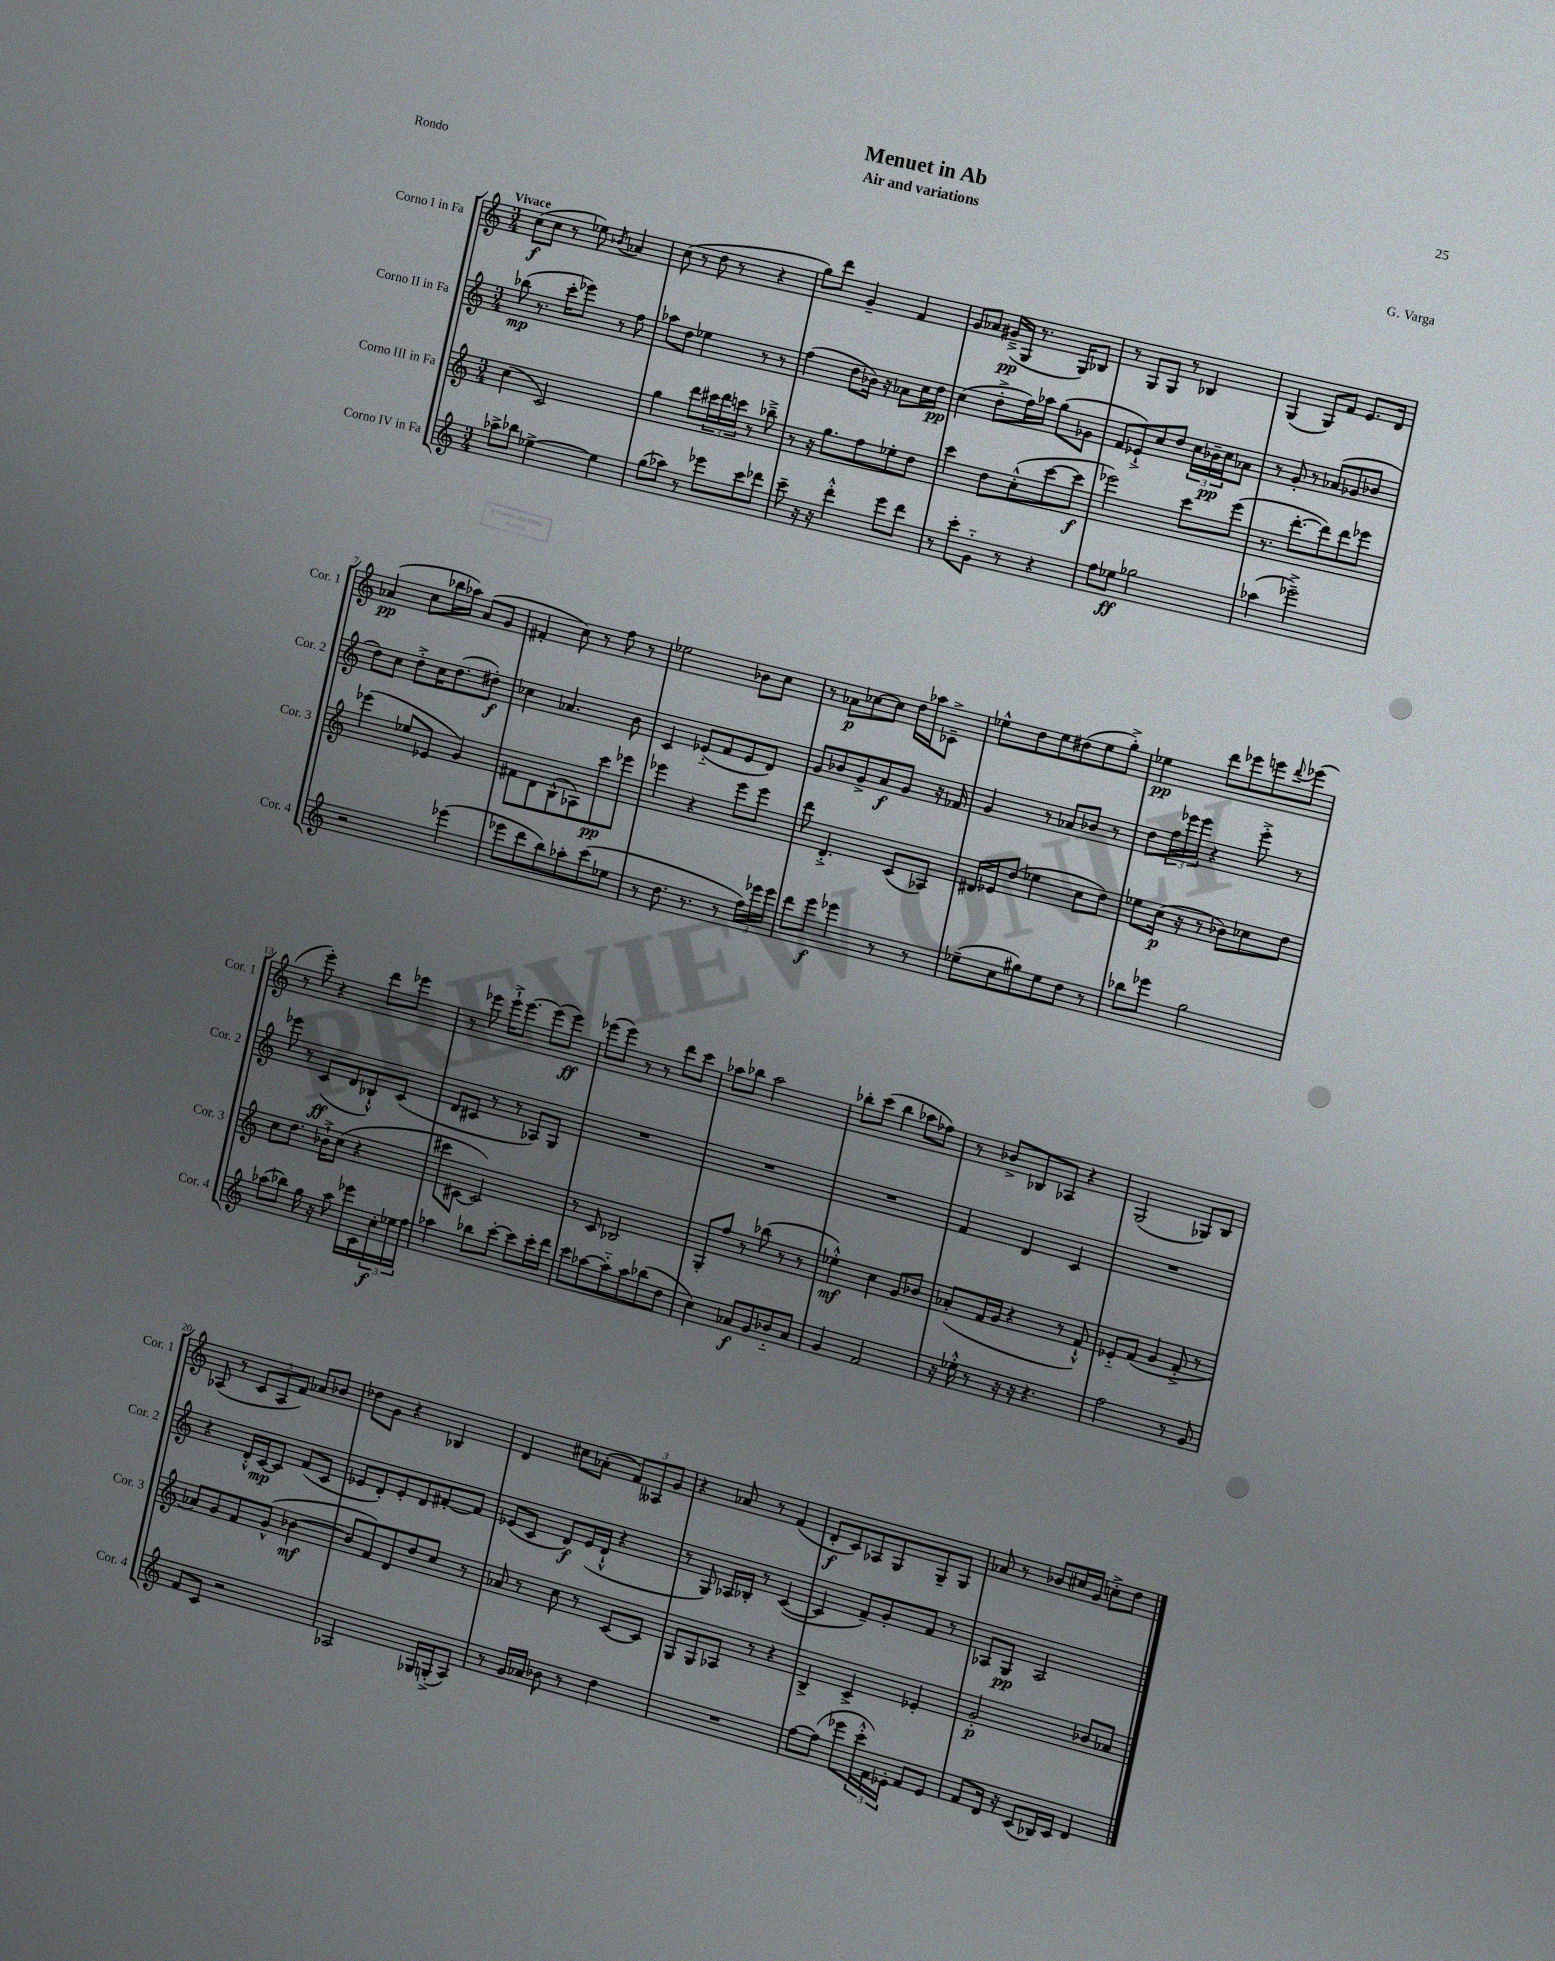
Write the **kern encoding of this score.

**kern	**kern	**kern	**kern
*staff4	*staff3	*staff2	*staff1
*clefG2	*clefG2	*clefG2	*clefG2
*k[]	*k[]	*k[]	*k[]
*M3/4	*M3/4	*M3/4	*M3/4
8aa-^	(4cc	(8bb-	(8cc
8bb-	.	8.r	8cc
[4ee-^	2c)	.	8r
.	.	16ccc'	.
.	.	8eee-)	8ee-)
.	.	.	8qb-
4ee-]	.	8r	4a-
.	.	8ff	.
=	=	=	=
(8gg	4gg	8aa-	(8cc
8aa-)	.	8dd	8r
8r	8ddd	4ee-	8dd
8eee-	24ccc#	.	8r
.	24ddd	.	.
.	24ccc	.	.
8ccc	8r	8r	4r
8ddd-	8bb-~^	8r	.
=	=	=	=
8ccc~	8r	(4ff	8gg)
16r	16r	.	8ddd
16r	8.gg	.	.
4ddd'^^	.	8dd	4g~
.	8ff	16b-)	.
.	.	16r	.
8eee	8ee-'	8a-	4f
8ddd	8dd	16cc	.
.	.	16dd	.
=	=	=	=
8r	4ccc	(4cc	8g
8ccc'	.	.	8a-
8g'~	8dd	8dd'^	(16g#~^
.	.	.	16G
8r	(8cc'^^	16ff)	8.r
.	.	16aa-	.
4r	[8ccc	(8gg	.
.	.	.	16G)
.	8ccc]	8g-	8B-
=	=	=	=
8ff	2eee-)	8f	8r
8ee-	.	8e-`^)	8G
2gg-	.	8cc	8G
.	.	8dd	8r
.	8ccc	24cc	4B-
.	.	24b-~	.
.	.	24cc	.
.	(8eee-	8a-	.
=	=	=	=
(4aa-	8.r	8r	(4G
.	.	8g'	.
.	[8.ddd'	.	.
2eee-~^)	.	8r	8G)
.	8ddd])	(8a-	8f
.	8ddd	8g-	8.e
.	8eee-	8b-	.
.	.	.	16d
=	=	=	=
2r	(4eee-	8dd)	(4a-
.	.	8cc	.
.	8ee-	8dd'^	8cc
.	8e-	16cc	16bb-
.	.	(8.dd	16aa-)
(4eee-	4g)	.	(8a-
.	.	8dd#')	8g
=	=	=	=
8eee-	8f#	4cc-	4f#'
8ddd	8d	.	.
8bb)	(8B^^	4.a-	8cc)
8aa-'	8A-)	.	8r
(8ccc	8ccc	.	8ff
8ee-	8eee-	8b	8r
=	=	=	=
8r	4eee-	4c	2ee-
8.dd	.	.	.
.	4r	(8e-'~	.
8.r	.	.	.
.	.	8f	.
8r	8eee-	8e-	8b-
24ff)	8eee-	8d)	8cc
24eee-	.	.	.
24eee-	.	.	.
=	=	=	=
8ddd	8ddd	8g	8r
8eee	4.d'^	8b-	8a-
4eee-	.	8g^	[8cc-
.	.	8a	8cc-]
8r	(8c	8g	16dd
.	.	.	16aa-
8r	8A-)	16r	8c-~^
.	.	16f-	.
=	=	=	=
(8ee-~	16d#	4g	8ee-^^
.	16e-	.	.
8cc	(8dd	.	8dd
8gg#)	4ee-	8r	8ee-
8ee-	.	8a-	(8dd#
8dd	8cc	8b-	8ee-
8r	8dd)	8r	8gg'^)
=	=	=	=
8bb-	8ee-	8dd	4ee-
8eee-	(16cc	24ff	.
.	.	24eee-	.
.	16r	.	.
.	.	24eee-	.
2gg	8r	4r	8ddd
.	8b-)	.	8eee-
.	8cc-	8eee-'^	8eee
.	.	.	8qqddd
.	8dd	8r	(8eee-
=	=	=	=
(8aa-	8cc	8eee-	8r
8bb-)	8.dd	8r	8eee')
16gg	.	(8c	4r
16r	16b-`^	.	.
8aa-	(8cc	8d	.
16eee-	4r	8B-`^^)	8ddd
16c	.	.	.
24cc'	.	(8c	8eee-
24ee-	.	.	.
24ff	.	.	.
=	=	=	=
4aa-	8ccc#	8d	8r
.	[8c#	8c#	8eee-
8bb-	2c#])	8r	16eee-`^
.	.	.	[8.eee-
[8ccc'	.	8r	.
8ccc]	.	8A-)	(8eee-]
16ccc'	.	8G	8eee-)
16ddd	.	.	.
=	=	=	=
8ccc	8r	2.r	(8eee-
[8aa-	8c	.	8eee-)
8aa-'~]	2B-	.	8r
8aa-	.	.	8r
(8bb-	.	.	8ddd
8dd	.	.	8ccc
=	=	=	=
4cc)	8G'	2.r	8aa-
.	8ff	.	8bb-
8a-	8r	.	2aa-
8g	(8bb-	.	.
8b-'~	8r	.	.
8a-	8r	.	.
=	=	=	=
4g	4ee-'^^)	2.r	8bb-'
.	.	.	(8ccc
2f	4cc	.	4bb-
.	8g	.	8aa-
.	8b-	.	8ff-)
=	=	=	=
16r	(8a-'	4f	8r
16ee-'^^	.	.	.
8r	16f	.	8b-^
.	16g	.	.
16r	4r	4d	8B-
16r	.	.	.
4.r	.	.	8A-
.	8r	4c	4r
.	8f`^^)	.	.
=	=	=	=
2ff	8e-'~	2.r	(2G
.	(8f	.	.
.	4g	.	.
8r	8f'^	.	8G-)
8g	8r	.	8B
=	=	=	=
8f	8a-)	4r	(8A-
8c	8g	.	8r
2r	8f	16d'^^	12c
.	.	[16c	.
.	.	.	12A-
.	(8g^^	8c]	.
.	.	.	12f)
.	[4b-	(8f	8a-
.	.	8c	8b-
=	=	=	=
2A-	8b-]	8e-	8dd-
.	8f)	8d')	8g
.	8d	8e-'	4r
.	8dd	8d	.
16G-	8cc	[8f#'	4B-
(16G'^	.	.	.
8A-)	8r	8f#]	.
=	=	=	=
8r	8a-	(8e-	4d
16g	8r	8c	.
16a-	.	.	.
8b-	8cc	8d)	8cc#
8r	8r	(16e-	(8a-'
.	.	16d`^^	.
4dd	[8c	4r	12f)
.	.	.	12A--
.	8c]	.	.
.	.	.	12g
=	=	=	=
2.r	8G	8r	4r
.	8G	8G)	.
.	8A-	16A-	8a-
.	.	16B-'	.
.	8r	8r	8r
.	4r	([4c	(4f
=	=	=	=
[8ff	4B^	4c]	8d'
(8ff]	.	.	8c)
8eee-	4c^	8f~)	8A-
24ccc'^^	.	8g'	8G
24f)	.	.	.
24e-'	.	.	.
8f	4e-'	8f	8G~
8e-	.	8r	8G
=	=	=	=
8f	2g'	8A-	8a-
16d	.	8G	8r
16r	.	.	.
(8c	.	2A-	8b-
16B-)	.	.	16cc#
16c	.	.	16g
4d	8b-	.	8cc'^
.	8a-	.	8dd
==	==	==	==
*-	*-	*-	*-
